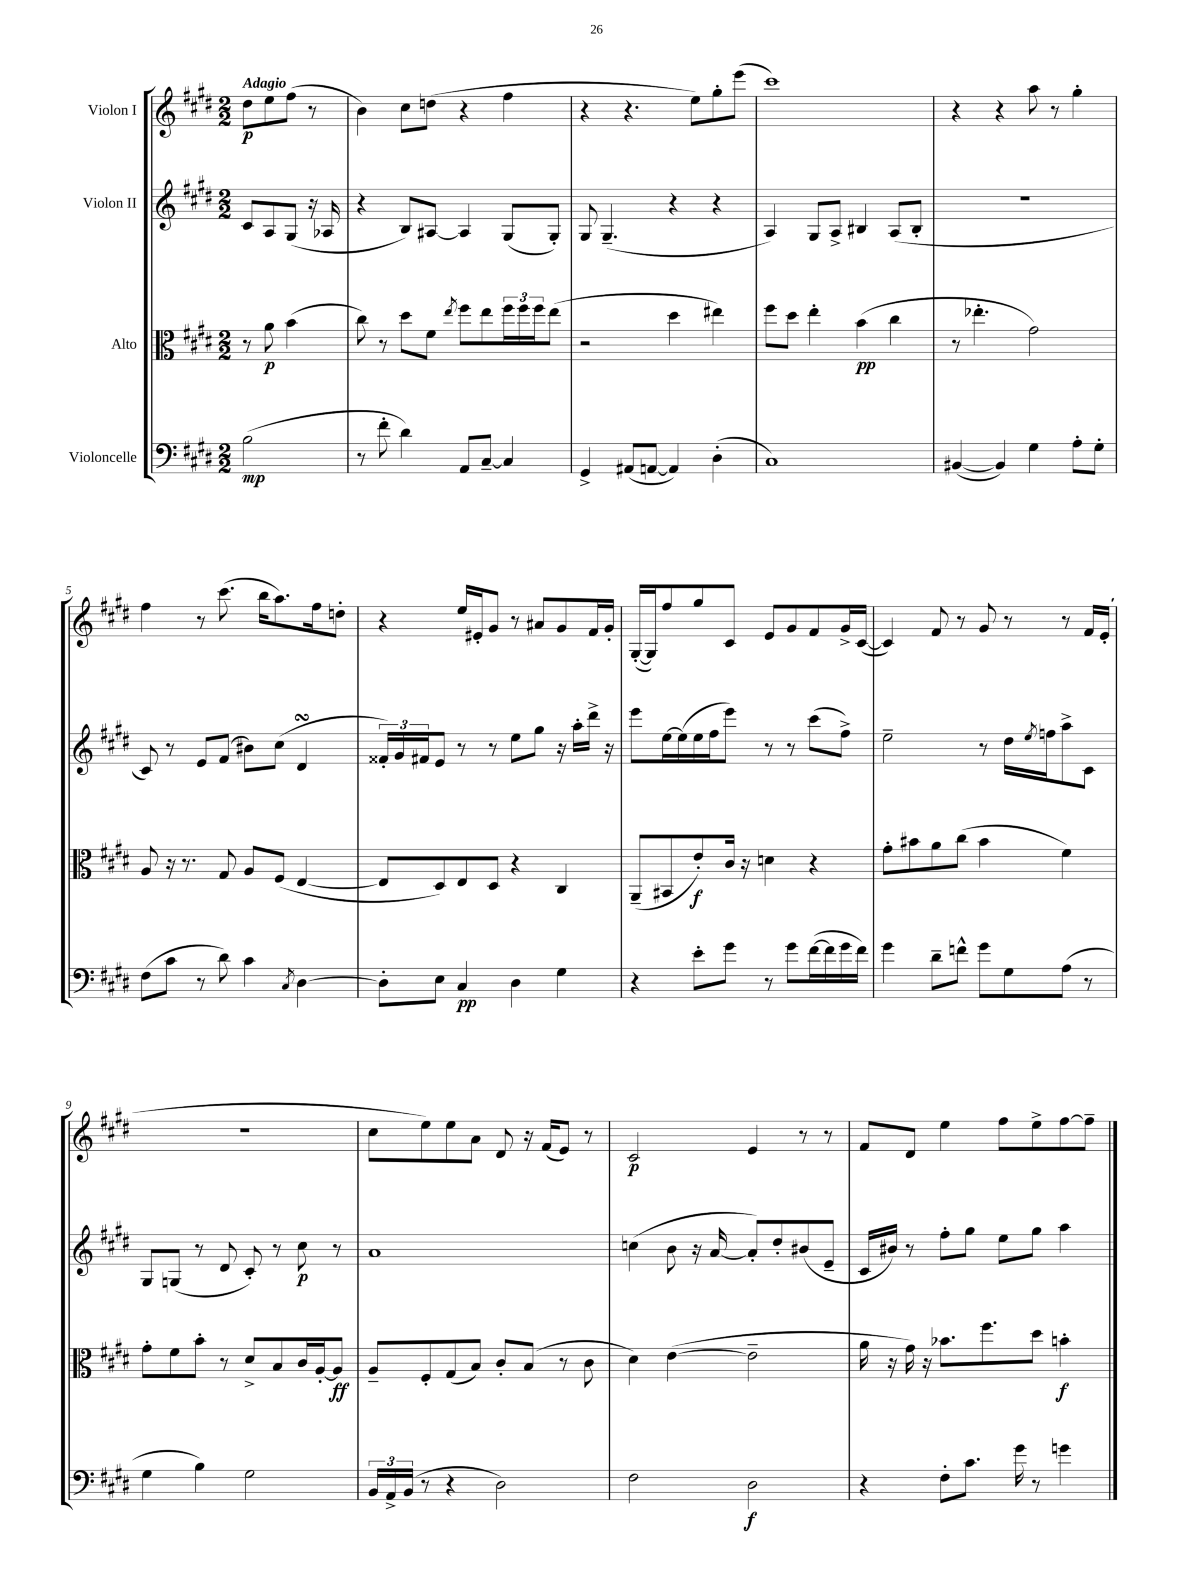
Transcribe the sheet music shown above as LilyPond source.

<<
\new StaffGroup <<
\new Staff = "s0" \with { instrumentName = "Violon I" } {
    \clef treble \key e \major \numericTimeSignature \time 2/2 \partial 2 \tempo "Adagio"
    dis''8\p e''8 fis''8( r8 |
    b'4) cis''8 d''8( r4 fis''4 |
    r4 r4. e''8) gis''8-. e'''8( |
    cis'''1) |
    r4 r4 a''8 r8 gis''4-. |
    fis''4 r8 cis'''8.( b''16 a''8.) fis''16 d''8-. |
    r4 e''16 eis'16-. gis'8 r8 ais'8 gis'8 fis'16 gis'16-. |
    gis16~-.( gis16) fis''8 gis''8 cis'8 e'8 gis'8 fis'8 gis'16-> cis'16~( |
    cis'4) fis'8 r8 gis'8 r8 r8 fis'16 e'16-.( |
    r1 |
    cis''8 e''8) e''8 a'8 dis'8 r16 fis'16( e'8) r8 |
    cis'2\p e'4 r8 r8 |
    fis'8 dis'8 e''4 fis''8 e''8-> fis''8~ fis''8-- \bar "|." |
}
\new Staff = "s1" \with { instrumentName = "Violon II" } {
    \clef treble \key e \major \numericTimeSignature \time 2/2 \partial 2
    cis'8 a8 gis8( r16 aes16 |
    r4 b8) ais8~ ais4 gis8( gis8-.) |
    gis8 gis4.--( r4 r4 |
    a4) gis8 a8-> bis4 a8( bis8-. |
    R1 |
    cis'8) r8 e'8 fis'8( bis'8) cis''8( dis'4\turn |
    \tuplet 3/2 { fisis'16-.) gis'16 fis'16 } e'8 r8 r8 e''8 gis''8 r16 a''16-. dis'''16-> r16 |
    e'''8 e''16~ e''16( e''16 fis''16 e'''8) r8 r8 cis'''8( fis''8->) |
    e''2-- r8 dis''16 \acciaccatura { e''8 } f''16 a''8-> cis'8 |
    gis8 g8( r8 dis'8 cis'8-.) r8 cis''8\p r8 |
    a'1 |
    c''4( b'8 r16 a'16~ a'8-.) dis''8-. bis'8( e'8-- |
    cis'16 bis'16) r8 fis''8-. gis''8 e''8 gis''8 a''4 \bar "|." |
}
\new Staff = "s2" \with { instrumentName = "Alto" } {
    \clef alto \key e \major \numericTimeSignature \time 2/2 \partial 2
    r8 a'8\p b'4( |
    cis''8) r8 dis''8 fis'8 \acciaccatura { e''8 } fis''8 e''8 \tuplet 3/2 { fis''16 fis''16 fis''16 } e''8( |
    r2 dis''4 eis''4) |
    fis''8 dis''8 e''4-. b'4\pp( cis''4 |
    r8 ees''4.-. gis'2) |
    a8 r16 r8. gis8 a8 fis8( e4~ |
    e8 dis8) e8 dis8 r4 cis4 |
    a,8--( bis,8 e'8-.\f) cis'16 r16 d'4 r4 |
    gis'8-. bis'8 a'8 cis''8( bis'4 fis'4) |
    gis'8-. fis'8 b'8-. r8 dis'8-> b8 cis'16 a16~-. a8\ff |
    a8-- fis8-. gis8( b8) cis'8-. b8( r8 cis'8 |
    dis'4) e'4~( e'2-- |
    a'16 r16 gis'16) r16 bes'8. fis''8. dis''8 b'4-.\f \bar "|." |
}
\new Staff = "s3" \with { instrumentName = "Violoncelle" } {
    \clef bass \key e \major \numericTimeSignature \time 2/2 \partial 2
    b2\mp( |
    r8 fis'8-. dis'4) a,8 cis8~-- cis4 |
    gis,4-> ais,8( a,8~ a,4) dis4-.( |
    cis1) |
    bis,4~( bis,4) gis4 a8-. gis8-. |
    fis8( cis'8 r8 dis'8) cis'4 \acciaccatura { cis8 } dis4~ |
    dis8-. e8 cis4\pp dis4 gis4 |
    r4 e'8-. gis'8 r8 gis'8 fis'16~( fis'16 gis'16 fis'16) |
    gis'4 dis'8-- f'8-^ gis'8 gis8 a8( r8 |
    gis4 b4) gis2 |
    \tuplet 3/2 { b,16 a,16-> b,16( } r8 r4 dis2) |
    fis2 dis2\f |
    r4 fis8-. cis'8. gis'16 r8 g'4 \bar "|." |
}
>>
>>
